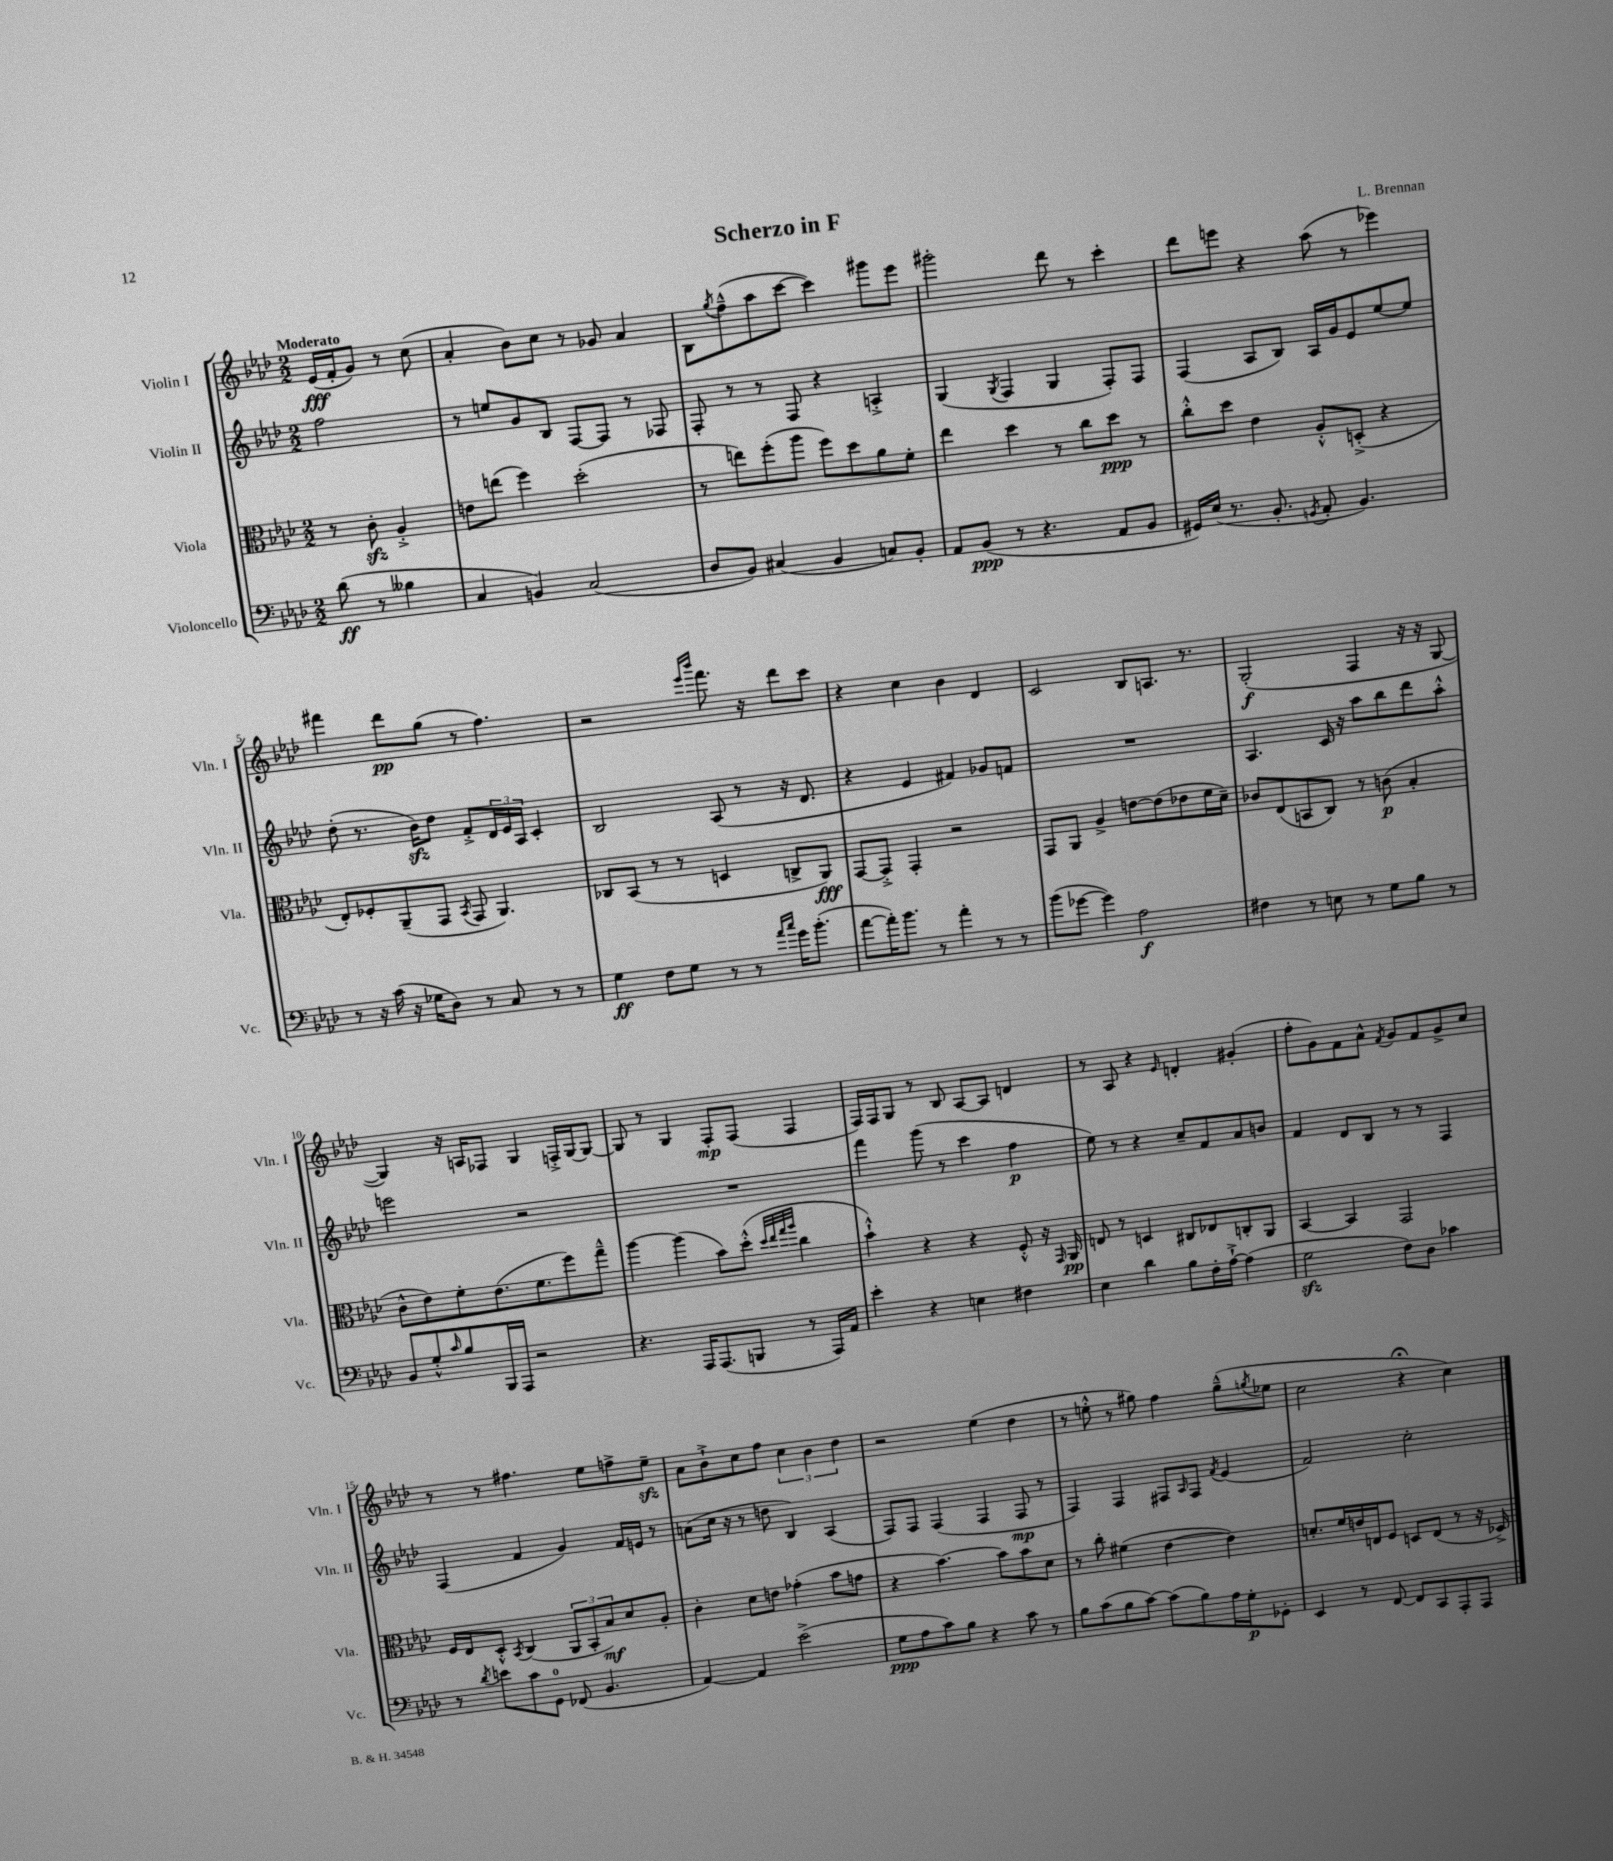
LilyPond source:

\header { title = "Scherzo in F" composer = "L. Brennan" }
<<
\new StaffGroup <<
\new Staff = "s0" \with { instrumentName = "Violin I" shortInstrumentName = "Vln. I" } {
    \clef treble \key aes \major \numericTimeSignature \time 2/2 \partial 2 \tempo "Moderato"
    ees'16\fff( f'16-. g'8) r8 c''8( |
    aes'4-. bes'8) c''8 r8 ges'8 aes'4 |
    bes8 \acciaccatura { g''8 } f''8---^( aes''8 c'''8~ c'''4) gis'''8 ees'''8 |
    gis'''2-. des'''8 r8 c'''4-. |
    des'''8 e'''8 r4 aes''8( r8 ees'''4) |
    fis'''4 des'''8\pp g''8( r8 f''4.) |
    r2 \grace { ees'''16 bes'''16 } f'''8. r16 des'''8 c'''8 |
    r4 c''4 bes'4 des'4 |
    c'2 bes8 a8. r8. |
    g2-.\f( f4 r16 r16 g8~ |
    g4) r16 a16 fes8 g4 f16-.-> g16~ g8~ |
    g8 r8 g4 f8-.\mp f8( f4 |
    f16) f16 g8 r8 bes8 aes8~ aes8 d'4 |
    r8 aes8 r4 \grace { ees'16 } d'4-. gis'4-.( |
    f''8-. g'8) f'8 aes'8-^ \acciaccatura { f'8 } g'8 f'8 g'8-> c''8 |
    r8 r8 fis''4. ees''8 f''8-> ees''8--\sfz |
    aes'8 bes'8-!-> c''8 f''8 \tuplet 3/2 { c''4 bes'4 des''4 } |
    r2 ees''4( des''4 |
    r8 e''8-.-^ r8 gis''8) f''4 gis''8---^( \acciaccatura { g''8 } ees''8 |
    c''2 r4\fermata c''4) \bar "|." |
}
\new Staff = "s1" \with { instrumentName = "Violin II" shortInstrumentName = "Vln. II" } {
    \clef treble \key aes \major \numericTimeSignature \time 2/2 \partial 2
    f''2 |
    r8 e''8 g'8 bes8 f8~ f8 r8 fes8 |
    f8-. r8 r8 f8 r4 a4-.-> |
    g4( \acciaccatura { g8 } f4 g4 f8-.) f8 |
    f4( aes8 bes8) aes16 g'16 ees'8 ees''8~ ees''8 |
    des''8-.( r8. bes'16\sfz) des''8 f'8-.-> \tuplet 3/2 { des'16 ees'16 aes16 } c'4-. |
    bes2 aes8( r8 r16 des'8. |
    r4 ees'4 fis'4) ges'8 f'8 |
    R1 |
    aes4. c'16 r16 aes''8 bes''8 des'''8 aes''8-.-^ |
    e'''2 r2 |
    R1 |
    f'''4 g'''8( r8 c'''4 f''4\p |
    ees''8) r8 r4 c''8-- f'8 aes'8 b'8 |
    f'4 des'8 bes8 r8 r8 f4 |
    f4( f'4 g'4) f'16 e'16 r8 |
    a'8( c''16 r16 r8 d''8 bes4) aes4( |
    f8) f8 f4( f4 f8\mp r8 |
    f4) f4 fis8 \grace { aes16 } fis8 \acciaccatura { f'8 } ees'4( |
    f'2) c''2-. \bar "|." |
}
\new Staff = "s2" \with { instrumentName = "Viola" shortInstrumentName = "Vla." } {
    \clef alto \key aes \major \numericTimeSignature \time 2/2 \partial 2
    r8 c'8-.\sfz aes4-.-> |
    e'8 e''8( f''4) des''2-.( |
    r8 e''8) f''8-.( aes''8 f''8) des''8 aes'8 f'8-. |
    ees''4 des''4 r8 c''8 des''8\ppp r8 |
    c''8-.-^ des''8 ees'4 aes8-.-^ d8-.->( r4 |
    ees8-.) fes8-. aes,8--( g,8 \acciaccatura { bes,8 } g,8 aes,4.) |
    ces8 bes,8( r8 r8 d4 c8-> aes,8\fff) |
    g,8~ g,8-.-> g,4-. r2 |
    g,8 aes,8 aes4-> e'8~ e'8( ees'8 f'16 des'16--) |
    ces'8 ees8( b,8 c8) r8 c'8\p( bes4-. |
    c'8-^ ees'8) f'8-. ees'8.( f'8. f''8) g''8---^ |
    aes''4~ aes''4( bes'8) des''8-.-^( \grace { des''32 ees''32 g''32 aes''32 } c''4 |
    bes'4-!-^) r4 r4 f8-.-^ r16 \grace { g,16 } aes,16\pp |
    e8 r8 d4 cis8 ees8 c8-. aes,8 |
    bes,4~ bes,4 g,2 |
    f16 ees16 des8-.-^ \acciaccatura { bes,8 } c4( \tuplet 3/2 { aes,8 bes,8-. bes8\mf) } des'8 aes8-. |
    c'4-. des'8 e'8 ges'4-.( bes'8 g'8 |
    r4 bes'4.~) bes'8 bes'8 des'8 |
    r8 c''8-. fis'4( ees'4~ ees'4) |
    d'8.-. f'16 e'16 e16 f8 d8 e8( r8 r16 des16->) \bar "|." |
}
\new Staff = "s3" \with { instrumentName = "Violoncello" shortInstrumentName = "Vc." } {
    \clef bass \key aes \major \numericTimeSignature \time 2/2 \partial 2
    des'8\ff( r8 beses4 |
    c4 b,4) c2( |
    des8 bes,8) cis4( bes,4 c8) bes,8-. |
    aes,8 bes,8\ppp( r8 r4. aes,8 bes,8 |
    gis,16) ees16( r8. bes,8.-. \acciaccatura { g,8 } aes,8-. bes,4.) |
    r8 r16 c'16( r16 ges16 des8) r8 c8 r8 r8 |
    g4\ff f8 g8 r8 r8 \grace { aes'16 c''16 } g'16 bes'8.-.( |
    aes'8~ aes'16-.) bes'8. r8 aes'4-. r8 r8 |
    bes'8( ges'8~ ges'4) aes2\f |
    fis4 r8 e8 r8 g8 bes8 r8 |
    bes,8 g8-.-^ \grace { c'16 } bes8 bes,,16 aes,,16 r2 |
    r4. aes,,16 aes,,8.( b,,8 r8 aes,,16) aes,16 |
    ees'4-. r4 e4 fis4 |
    ees4 des'4 bes8 f16-. aes16~-!-> aes4( |
    g2\sfz f8) des8 ces'4 |
    r8 \acciaccatura { des'8 } e'8 c'8 g,8-0 fes,8( bes,4. |
    aes,4~) aes,4 ees'2->( |
    g8\ppp aes8 c'8) bes8 r4 c'8 r8 |
    bes8 c'8( bes8 c'8~) c'8( bes8) aes16 g16-.\p ges,8-. |
    ees,4 r8 f,8~ f,8 c,8 aes,,8-. aes,,8 \bar "|." |
}
>>
>>
